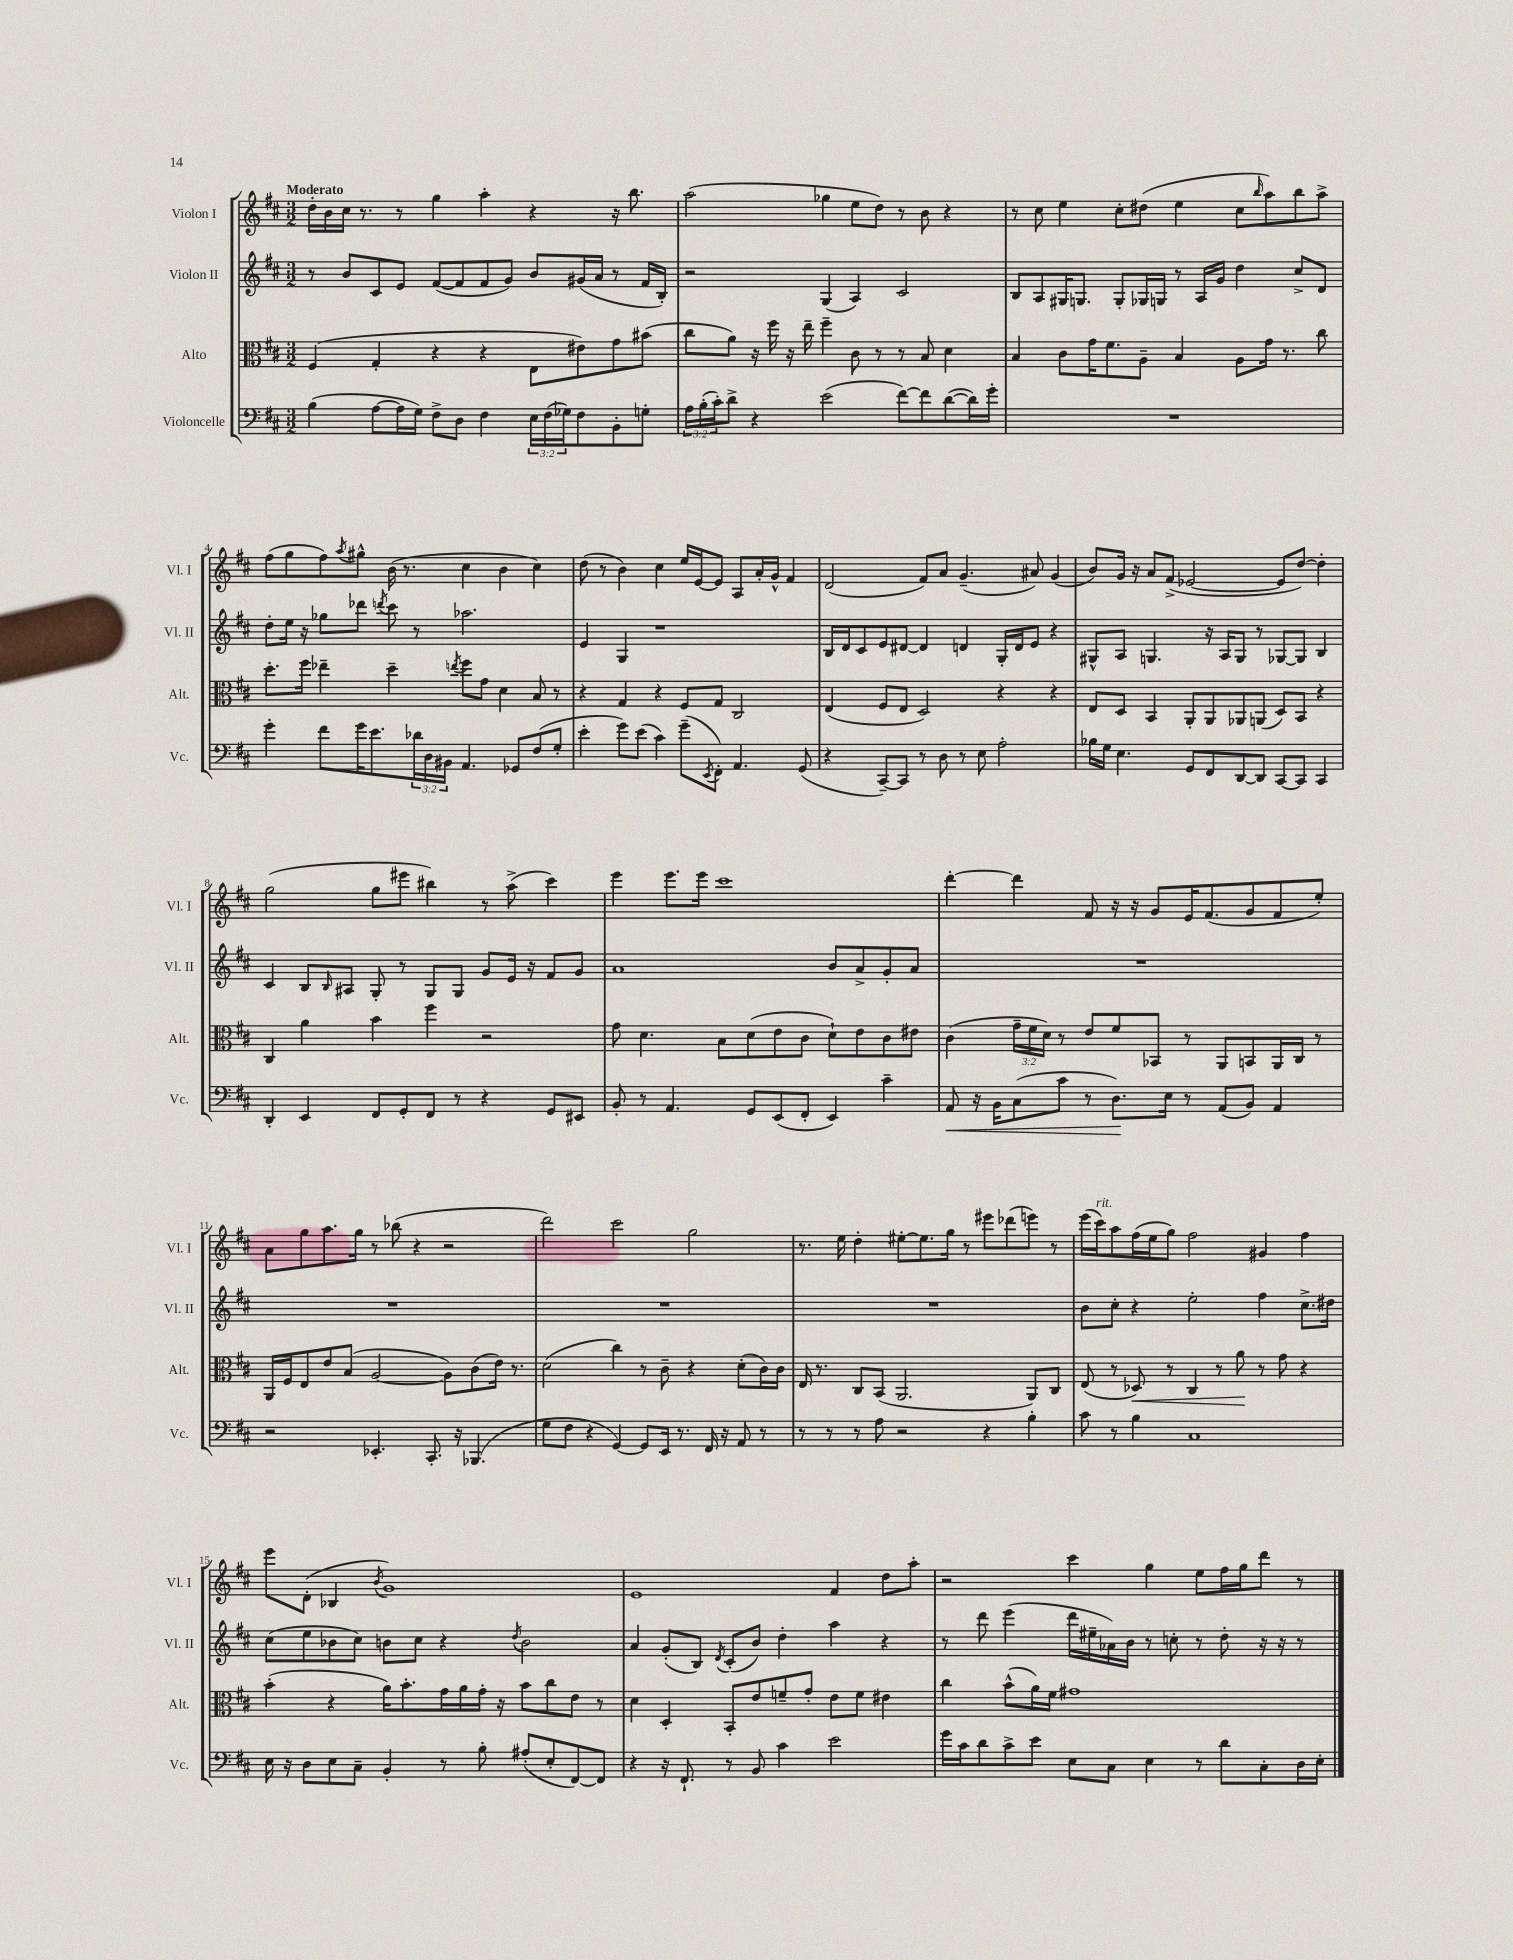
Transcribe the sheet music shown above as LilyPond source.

<<
\new StaffGroup <<
\new Staff = "s0" \with { instrumentName = "Violon I" shortInstrumentName = "Vl. I" } {
    \clef treble \key d \major \numericTimeSignature \time 3/2 \tempo "Moderato"
    d''16-. b'16 cis''16 r8. r8 g''4 a''4-. r4 r16 b''8. |
    a''2( ges''4 e''8 d''8) r8 b'8 r4 |
    r8 cis''8 e''4 cis''8-. dis''8( e''4 cis''8 \grace { b''16 } a''8) b''8 a''8-> |
    fis''8( g''8 fis''8) \acciaccatura { a''8 } gis''8-^ b'16( r8. cis''4 b'4 cis''4) |
    d''8( r8 b'4) cis''4 e''16 e'16~ e'8 a8 a'16-. g'16-^ fis'4 |
    d'2( fis'8) a'8 g'4.--( ais'8) g'4( |
    b'8) g'16 r16 a'8 fis'8->( ees'2~ ees'8 d''8~) d''4-. |
    g''2( g''8 eis'''8 bis''4) r8 a''8->( cis'''4) |
    e'''4 e'''8. e'''16 cis'''1 |
    d'''4~-. d'''4 fis'8 r16 r16 g'8 e'16 fis'8.( g'8 fis'8 e''8-.) |
    a'8 g''8 a''8. g''16 r8 bes''8( r4 r2 |
    d'''2) cis'''2 g''2 |
    r8. e''16 d''4-. eis''8~-. eis''8. g''16 r8 eis'''8 des'''8( e'''8) r8 |
    e'''16( cis'''16^\markup { \italic "rit." }) a''8 fis''16( e''16 g''8) fis''2 gis'4 fis''4 |
    e'''8 d'8-.( bes4 \acciaccatura { b'8 } g'1) |
    e'1 fis'4 d''8 a''8-. |
    r2 cis'''4 g''4 e''8 fis''16 g''16 d'''8 r8 \bar "|." |
}
\new Staff = "s1" \with { instrumentName = "Violon II" shortInstrumentName = "Vl. II" } {
    \clef treble \key d \major \numericTimeSignature \time 3/2
    r8 b'8 cis'8 e'8 fis'8~( fis'8 fis'8 g'8) b'8 gis'16( a'16 r8 fis'16 b16-.) |
    r2 g4( a4) cis'2 |
    b8 a8 gis16 g8. g8-. ges16 g16 r8 a16 g'16 d''4 cis''8-> d'8 |
    d''8-. e''16 r16 ges''8 des'''8 \acciaccatura { d'''8 } cis'''8 r8 aes''2. |
    e'4 g4 r1 |
    b16 d'16 cis'8 e'8 dis'8~ dis'4 d'4 g16-. d'16 e'8 r4 |
    gis8-^ a8 g4. r16 a16 g8 r8 ges8~ ges8 b4 |
    cis'4 b8 \grace { b16 } ais8 g8-. r8 g8 g8 g'8 e'16 r16 fis'8 g'8 |
    a'1 b'8 a'8-> g'8-. a'8 |
    R1. |
    R1. |
    R1. |
    R1. |
    b'8 cis''8-. r4 e''2-. fis''4 cis''8.-> dis''16 |
    cis''8( e''8 bes'8 cis''8) b'8 cis''8 r4 \acciaccatura { d''8 } b'2 |
    a'4 g'8-.( b8) \acciaccatura { d'8 } cis'8-.( b'8) d''4-. a''4 r4 |
    r8 d'''8 e'''4( d'''16 eis''16-- aes'16) b'16 r8 c''8-. r8 d''8-. r16 r16 r8 \bar "|." |
}
\new Staff = "s2" \with { instrumentName = "Alto" shortInstrumentName = "Alt." } {
    \clef alto \key d \major \numericTimeSignature \time 3/2 \override Staff.TupletNumber.text = #tuplet-number::calc-fraction-text
    fis4( g4-. r4 r4 e8 eis'8) g'8 bis'8( |
    cis''8 a'8) r16 fis''16 r16 e''16-- fis''4-- cis'8 r8 r8 b8 d'4 |
    b4 cis'8 g'16 fis'8. a8-- b4 a8 g'16 r8. cis''8 |
    d''8.-. fis''16 ees''4-- d''4-- \acciaccatura { e''8 } fis''8 g'8 d'4 b8 r8 |
    r4 g4 r4 fis8 g8 cis2 |
    e4( fis8 e8 d2) r4 r4 |
    e8 d8 b,4 a,8-. a,8 aes,8 a,8( d8) b,8 r4 |
    cis4 a'4 b'4 fis''4 r2 |
    g'8 d'4. b8 d'8( e'8 cis'8 d'8-!) e'8 cis'8 eis'8 |
    cis'4( \tuplet 3/2 { g'16-- fis'16 d'16) } r8 e'8 fis'8 bes,8 r8 a,8 b,8 a,16 cis16 r8 |
    a,16 fis16 e8 e'8 b8( a2~ a8) cis'8( e'16) r8. |
    d'2( cis''4) r8 cis'8-- r4 d'8-.( cis'16) cis'16 |
    e16 r8. cis8 b,8( a,2. a,8) cis8 |
    e8( r8 des8\<) r8 cis4 r8 a'8\! r8 g'8 r4 |
    b'4-.( r4 a'16) b'8.-. g'16 a'16 g'16-. r16 b'8 cis''8 e'8 r8 |
    d'4 d4-. b,8-. e'8 f'8-- g'8-. e'8 f'8 eis'4 |
    cis''4 b'8-^( a'16) fis'16 gis'1 \bar "|." |
}
\new Staff = "s3" \with { instrumentName = "Violoncelle" shortInstrumentName = "Vc." } {
    \clef bass \key d \major \numericTimeSignature \time 3/2 \override Staff.TupletNumber.text = #tuplet-number::calc-fraction-text
    b4( a8~ a16 g16) fis8-> d8 fis4 \tuplet 3/2 { e16 fis16( ges16) } fis8 b,8-. g8-. |
    \tuplet 3/2 { a16 b16-.( cis'16-.) } d'8-> r4 e'2( fis'8~) fis'8 d'8~( d'16) g'16-. |
    R1. |
    g'4-. fis'8 g'16 e'8. \tuplet 3/2 { des'16 d16 bis,16 } a,4. ges,8 fis8( g8-. |
    e'4-. g'8) e'8( cis'4) g'8--( \acciaccatura { e,8 } fis,8-.) a,4. g,8( |
    r4 cis,8~--) cis,8 r8 d8 r8 e8 a2-. |
    bes16 g16 e4. g,8 fis,8 d,8~ d,8 cis,8~ cis,8 cis,4 |
    d,4-. e,4 fis,8 g,8-. fis,8 r8 r4 g,8 eis,8 |
    b,8-. r8 a,4. g,8 e,8( fis,8-. e,4) cis'4-- |
    a,8\< r16 b,16 cis8( cis'8 r8 d8.\!) e16 r8 a,8( b,8) a,4 |
    r2 ees,4.-. cis,8.-. r16 bes,,4.( |
    g8 fis8 r4 g,4~) g,8 e,16 r8. fis,16 r16 a,8 r8 |
    r8 r8 r8 a8 r2 r4 b4-. |
    cis'8 r8 b4 cis1 |
    e16 r16 d8 e8 cis8-- b,4-. r8 b8-. ais8-.( e8-. fis,8~) fis,8 |
    r4 r16 fis,8.-! r8 b,8 cis'4 e'2 |
    g'16 cis'16 d'8 cis'8-> e'8 e8 cis8 e4 r8 d'8 cis8-. d16 e16-. \bar "|." |
}
>>
>>
